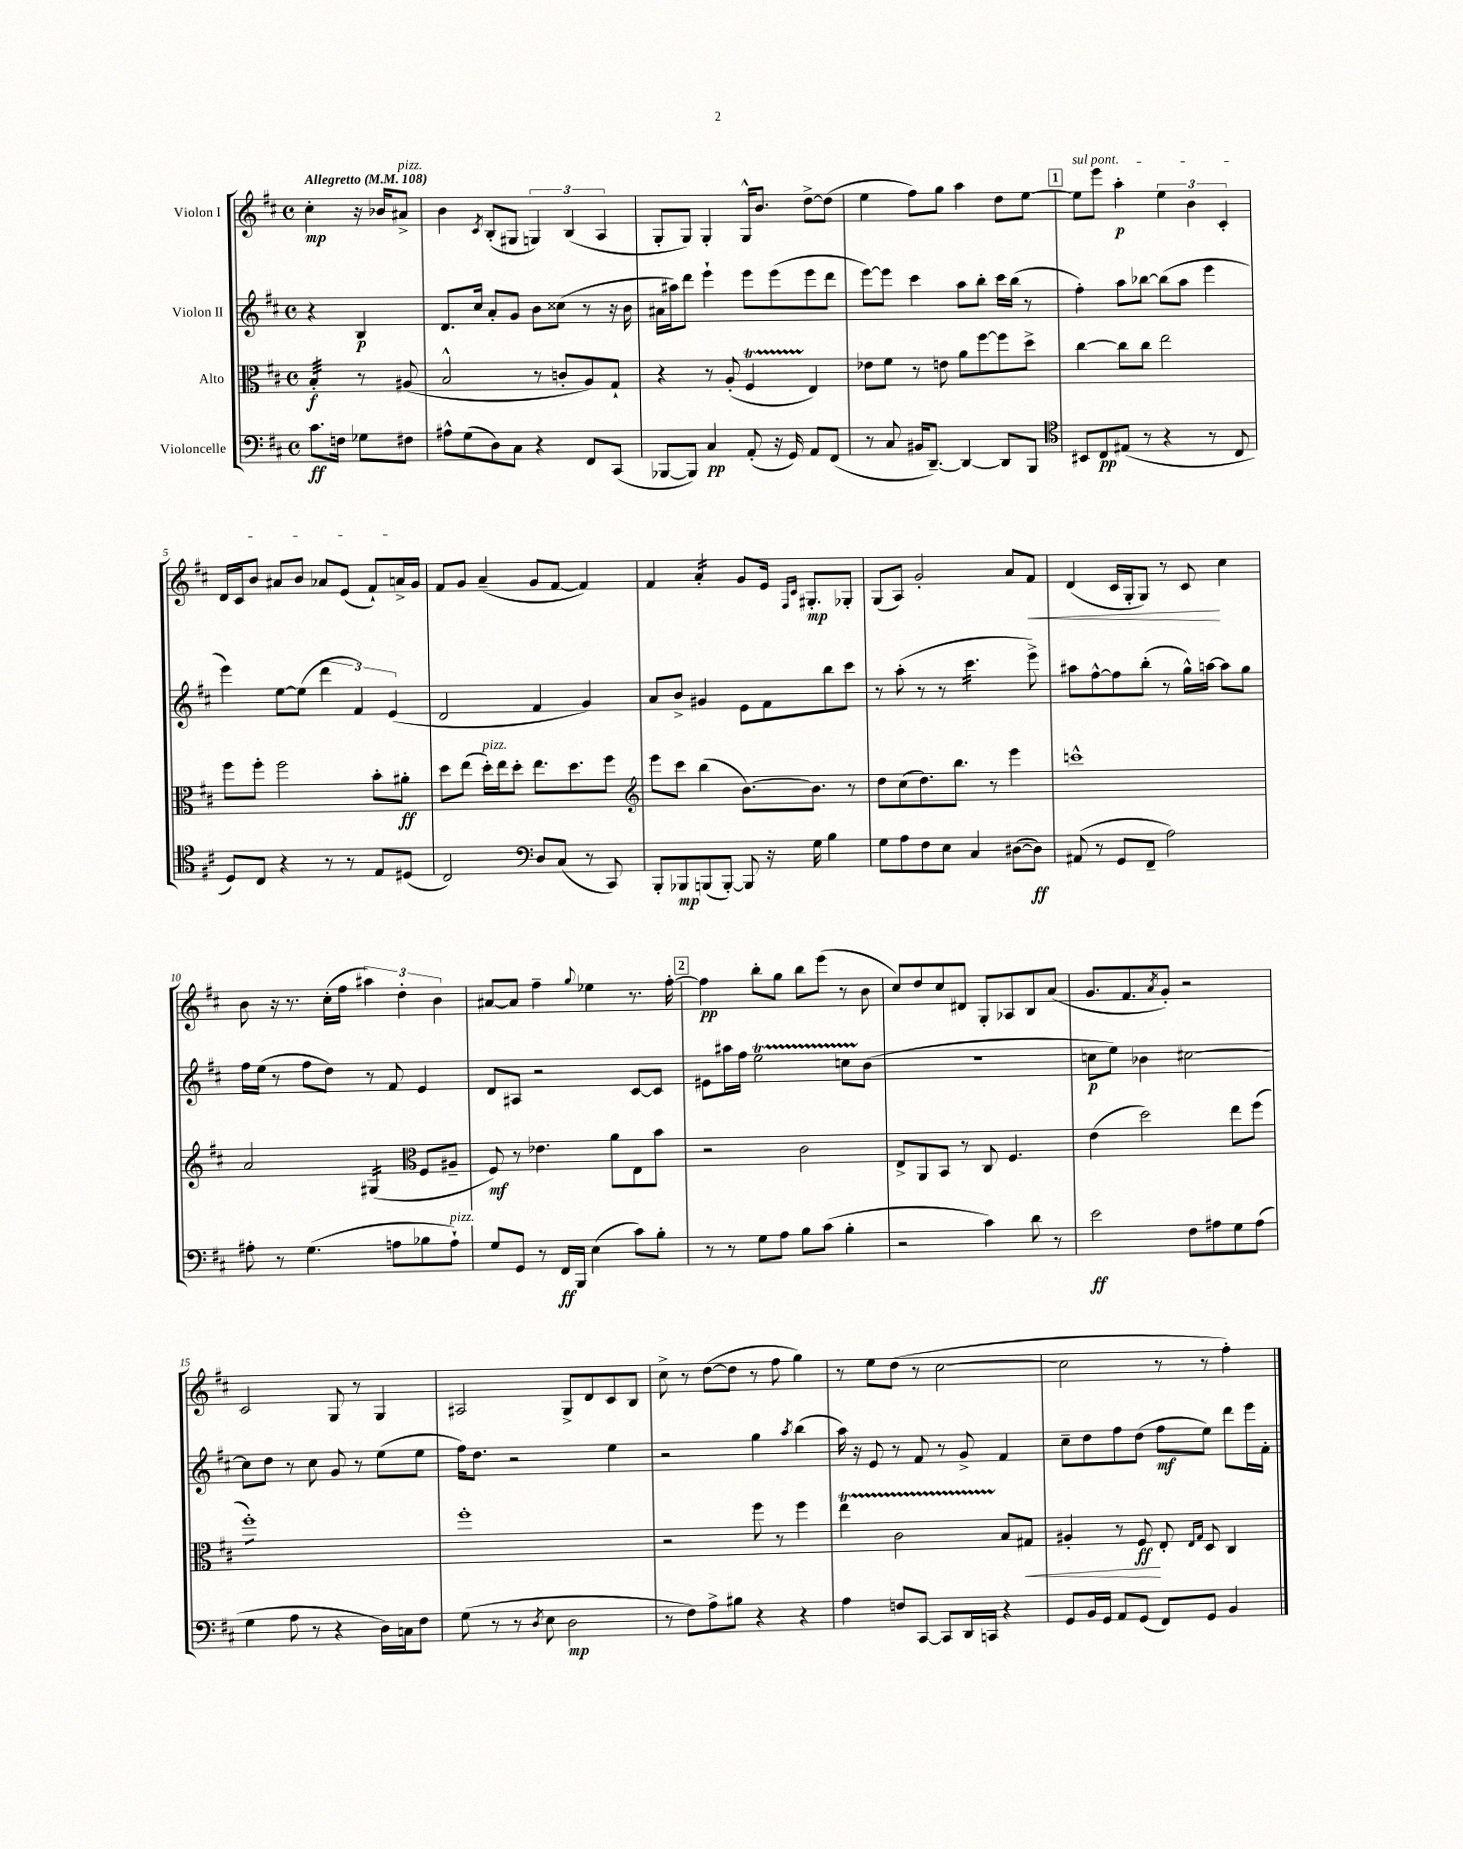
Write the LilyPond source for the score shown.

<<
\new StaffGroup <<
\new Staff = "s0" \with { instrumentName = "Violon I" } {
    \clef treble \key d \major \defaultTimeSignature \time 4/4 \partial 2 \tempo "Allegretto" 4 = 108
    cis''4-.\mp r16 bes'16 ais'8->^\markup { \italic "pizz." } |
    b'4 \acciaccatura { cis'8 } b8-.( gis8 \tuplet 3/2 { g4) b4( a4 } |
    g8-. g8) g4-. g16-^ b'8. d''8~-> d''8( |
    e''4 fis''8) g''8 a''4 d''8 e''8~ |
    \mark \markup { \box "1" } \once \override TextSpanner.bound-details.left.text = \markup { \italic "sul pont." } e''8\startTextSpan e'''8 a''4-.\p \tuplet 3/2 { e''4 b'4 cis'4-. } |
    d'16 cis'16 b'8 ais'8 b'8 aes'8 e'8( fis'8-!) a'16-> g'16\stopTextSpan |
    fis'8 g'8 a'4--( g'8 fis'8~ fis'4) |
    fis'4 a'4:16-. g'8 e'16 \grace { fis16 cis'16 } gis8.-.\mp ges8-. |
    g8( a8) g'2-. a'8 fis'8\< |
    d'4( cis'16 g16-. g8) r8 cis'8\! cis''4 |
    b'8 r16 r8. cis''16-.( fis''16 \tuplet 3/2 { ais''4) d''4-. b'4 } |
    ais'8~ ais'8 fis''4-- \appoggiatura { g''8 } ees''4 r8. fis''16~-. |
    \mark \markup { \box "2" } fis''4\pp b''8-. g''8 b''8 e'''8( r8 b'8 |
    cis''8) d''8 cis''8 dis'8 g8-. aes8 b8 a'8( |
    g'8. fis'8. \acciaccatura { a'8 } g'8-.) r2 |
    cis'2 g8 r8 g4 |
    ais2 g8-> d'8 cis'8 b8 |
    cis''8-> r8 d''8~( d''8 r8 fis''8 g''4) |
    r8 e''8 d''8( r8 cis''2~ |
    cis''2 r8 r8 fis''4-.) \bar "|." |
}
\new Staff = "s1" \with { instrumentName = "Violon II" } {
    \clef treble \key d \major \defaultTimeSignature \time 4/4 \partial 2
    r4 b4\p |
    d'8. cis''16 a'8-. g'8 b'8 cisis''8( r8 r16 b'16 |
    ais'16 ais''16) d'''8 e'''4-! e'''8 e'''8( e'''8 d'''8 |
    e'''8~) e'''8 cis'''4 a''8 b''8-. cis'''16 b''16( r8 |
    \mark \markup { \box "1" } fis''4-.) a''8 bes''8~ bes''8( a''8 e'''4 |
    e'''4) e''8~ e''8( \tuplet 3/2 { d'''4 fis'4) e'4( } |
    d'2 fis'4 g'4) |
    a'8 b'8-> gis'4 e'8 fis'8 b''8 cis'''8 |
    r8 a''8-.( r8 r8 cis'''4.:16 e'''8->) |
    ais''8 fis''8~-^ fis''8 b''8-.( r8 g''16-^) a''16~ a''8 g''8 |
    fis''16 e''16( r8 fis''8 d''8) r8 fis'8 e'4 |
    d'8 ais8 r2 cis'8~ cis'8 |
    \mark \markup { \box "2" } eis'8 ais''16 fis''16 e''2\startTrillSpan c''8 b'8\stopTrillSpan( |
    R1 |
    c''8\p e''8) bes'4 cis''2~ |
    cis''8 d''8 r8 cis''8 g'8 r8 e''8( e''8 |
    fis''16) d''8. r2 e''4 |
    r2 g''4 \acciaccatura { a''8 } b''4( |
    a''16) r16 e'8 r8 fis'8 r8 g'8-> fis'4 |
    cis''8-- d''8 fis''8 d''8( fis''8\mf e''8) d'''8 e'''16 fis'16-. \bar "|." |
}
\new Staff = "s2" \with { instrumentName = "Alto" } {
    \clef alto \key d \major \defaultTimeSignature \time 4/4 \partial 2
    b4:32-.\f r8 ais8( |
    b2-^ r8 c'8-. a8) g8-! |
    r4 r8 a8-.( fis4\startTrillSpan e4\stopTrillSpan) |
    ees'8 fis'8 r8 e'8 a'8 fis''8~ fis''8 d''8-> |
    \mark \markup { \box "1" } cis''4~ cis''8 cis''8 e''2 |
    fis''8 fis''8-. fis''2 b'8-. ais'8-.\ff |
    d''8 e''8( d''16-.^\markup { \italic "pizz." }) e''16 d''8-. e''8. d''8. fis''8 |
    \clef treble e'''8 cis'''8 b''4( b'8.~) b'8. r8 |
    d''8 cis''8( d''8.) b''8. r8 e'''4 |
    c'''1-^ |
    a'2 \clef alto gis4:16( fis8 ais8-- |
    fis8\mf) r8 ees'4. a'8 e8 b'8 |
    \mark \markup { \box "2" } r2 cis'2 |
    e8-> a,8 b,8 r8 cis8 fis4. |
    e'4( d''2) e''8 fis''8( |
    fis''1:8-.) |
    fis''1-. |
    r2 fis''8 r8 fis''4 |
    e''4\startTrillSpan cis'2 b8\stopTrillSpan gis8\< |
    ais4-. r8 fis8\ff\! e8-. \grace { e16 g16 } d8 cis4 \bar "|." |
}
\new Staff = "s3" \with { instrumentName = "Violoncelle" } {
    \clef bass \key d \major \defaultTimeSignature \time 4/4 \partial 2
    cis'8.\ff f16 ges8 fis8 |
    ais8-^ g8( d8) cis8 r4 fis,8 cis,8( |
    bes,,8~ bes,,8) cis4\pp a,8-.( r16 g,16) a,8 fis,8( |
    r8 cis8 bis,16 d,8.~--) d,4~ d,8 b,,8 |
    \mark \markup { \box "1" } \clef tenor bis,8 cis8\pp eis8( r8 r4 r8 cis8 |
    d8) cis8 r4 r8 r8 e8 dis8( |
    cis2) \clef bass d8 cis8( r8 cis,8) |
    b,,8-. bes,,8\mp b,,8( b,,8~-.) b,,8 r16 g16 b4 |
    g8 a8 fis8 e8 cis4 dis8~( dis8\ff) |
    ais,8( r8 g,8 fis,8-- a2) |
    ais8-. r8 g4.( a8 bes8 a8-!^\markup { \italic "pizz." }) |
    g8 g,8 r8 fis,16\ff b,,16 e4( cis'8) b8-. |
    \mark \markup { \box "2" } r8 r8 g8 a8 b8 cis'8( b4-. |
    r2 cis'4) d'8 r8 |
    e'2\ff fis8 ais8 g8 ais8( |
    g4 a8 r8 r4 d16) c16 fis8 |
    g8( r8 r8 \acciaccatura { d8 } e8 d2\mp |
    r8 fis8) a8-> bis8 r4 r4 |
    a4 f8 cis,8~ cis,8 d,16 c,16 r4 |
    g,8 b,16 g,16 a,8 g,8( fis,8) g,8 b,4 \bar "|." |
}
>>
>>
